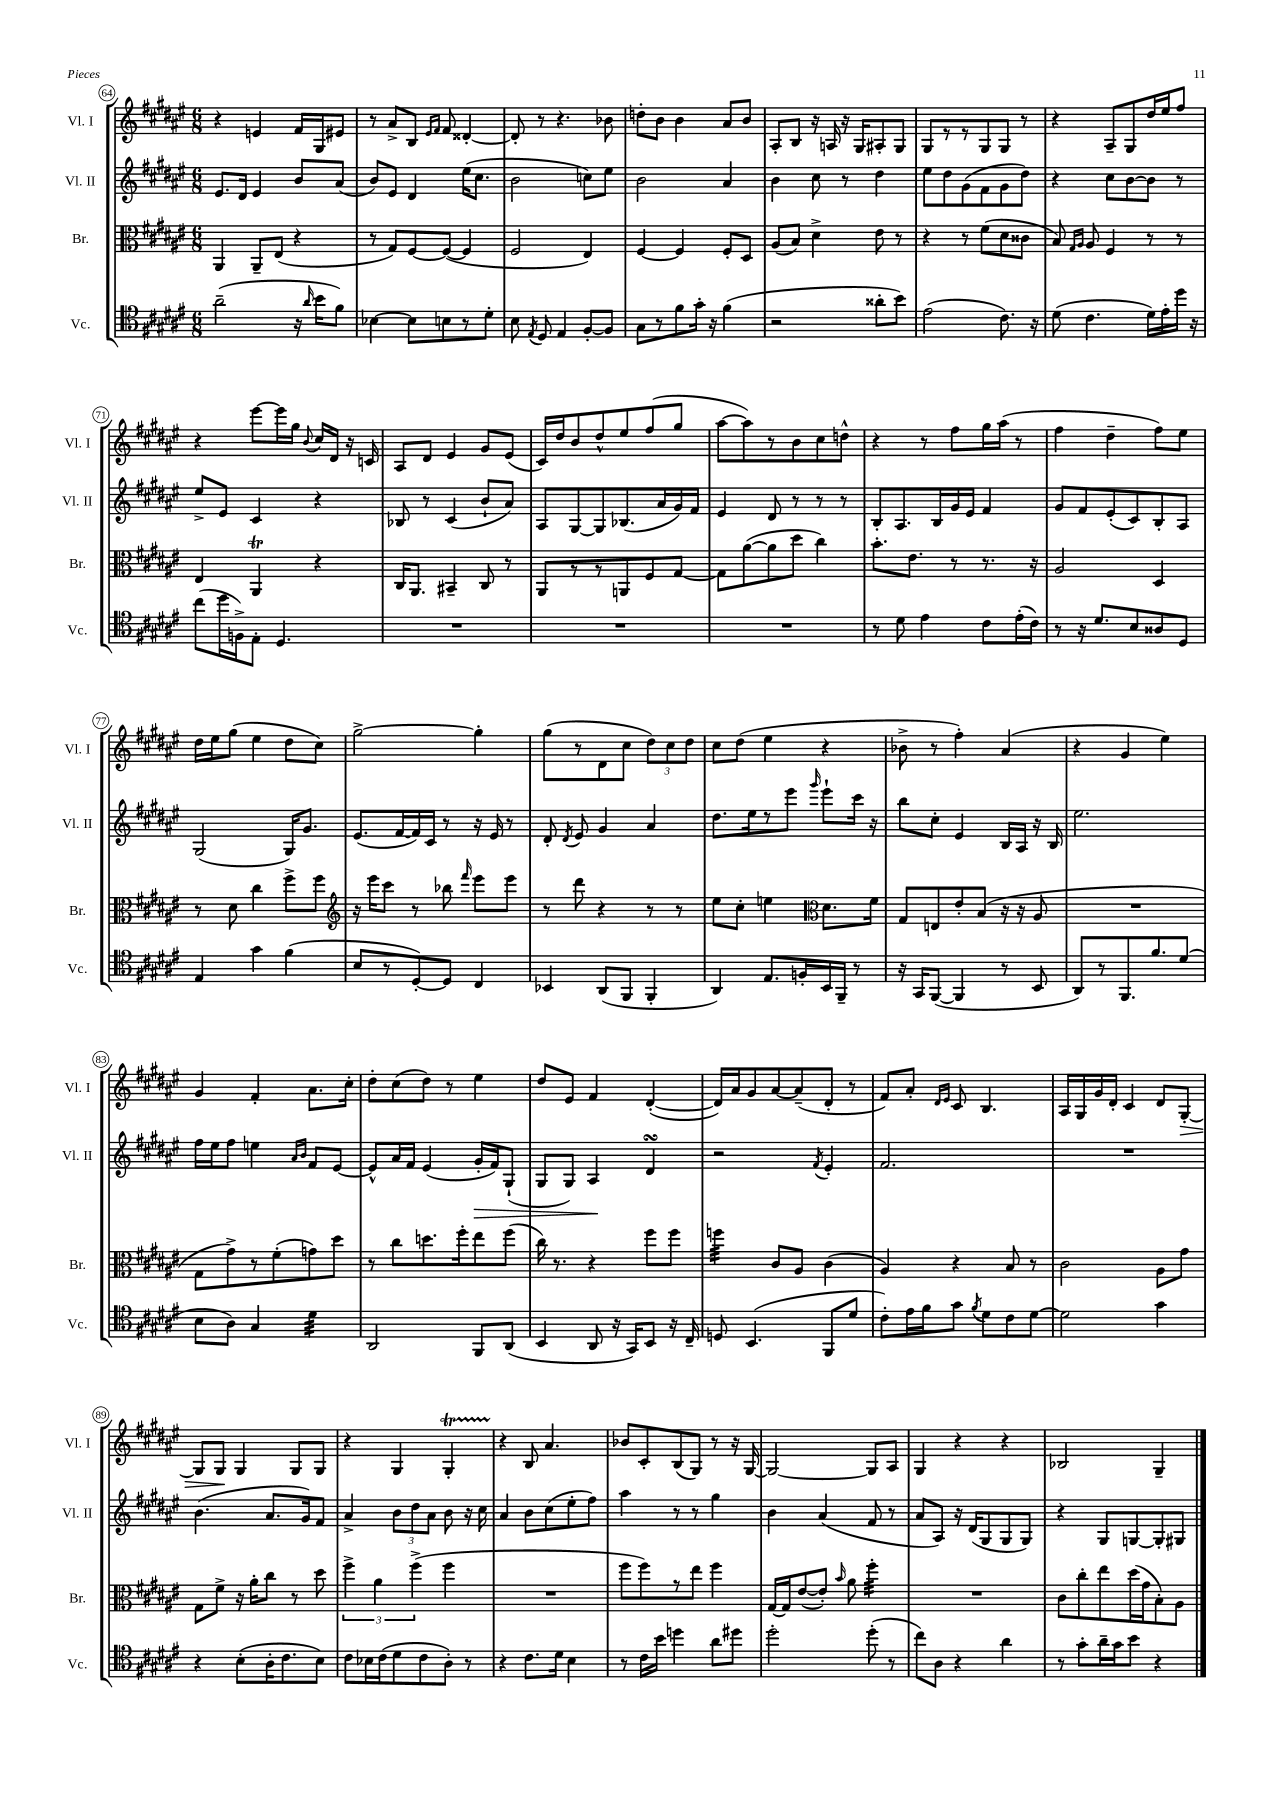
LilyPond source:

<<
\new StaffGroup <<
\new Staff = "s0" \with { instrumentName = "Vl. I" shortInstrumentName = "Vl. I" } {
    \clef treble \key fis \major \numericTimeSignature \time 6/8
    \autoBeamOff r4 e'4 fis'16[ gis16 eis'8] |
    r8 ais'8[-> b8] \grace { eis'16[ fis'16] } fis'8 disis'4~-. |
    disis'8-. r8 r4. bes'8 |
    d''8[-. b'8] b'4 ais'8[ b'8] |
    ais8[-. b8] r16 a16 r16 gis16[ ais8-. gis8] |
    gis8[ r8 r8 gis8 gis8] r8 |
    r4 ais8[-- gis8 dis''16 eis''16 fis''8] |
    r4 eis'''8[~ eis'''16 gis''16] \appoggiatura { b'8 } cis''16[ dis'16] r16 c'16 |
    ais8[ dis'8] eis'4 gis'8[ eis'8]( |
    cis'16[) dis''16 b'8 dis''8-^ eis''8 fis''8( gis''8] |
    ais''8[~ ais''8) r8 b'8 cis''8 d''8]-^ |
    r4 r8 fis''8[ gis''16 ais''16]( r8 |
    fis''4 dis''4-- fis''8[) eis''8] |
    dis''16[ eis''16 gis''8]( eis''4 dis''8[ cis''8]) |
    gis''2~-> gis''4-. |
    gis''8[( r8 dis'8 cis''8] \tuplet 3/2 { dis''8[) cis''8 dis''8] } |
    cis''8[ dis''8]( eis''4 r4 |
    bes'8-> r8 fis''4-.) ais'4( |
    r4 gis'4 eis''4) |
    gis'4 fis'4-. ais'8.[ cis''16]-. |
    dis''8[-. cis''8( dis''8]) r8 eis''4 |
    dis''8[ eis'8] fis'4 dis'4~-.( |
    dis'16[) ais'16 gis'8 ais'8~ ais'8--( dis'8]-. r8 |
    fis'8[) ais'8]-. \grace { dis'16[ eis'16] } cis'8 b4. |
    ais16[ gis16 gis'16 dis'16]-. cis'4 dis'8[ gis8]~-.\> |
    gis8[ gis8]\! gis4 gis8[ gis8] |
    r4 gis4 gis4-.\startTrillSpan |
    r4\stopTrillSpan b8 ais'4. |
    bes'8[ cis'8-. b8( gis8]) r8 r16 gis16~ |
    gis2~ gis8[ ais8] |
    gis4 r4 r4 |
    bes2 gis4-- \bar "|." |
}
\new Staff = "s1" \with { instrumentName = "Vl. II" shortInstrumentName = "Vl. II" } {
    \clef treble \key fis \major \numericTimeSignature \time 6/8
    \autoBeamOff eis'8.[ dis'16] eis'4 b'8[ ais'8]( |
    b'8[) eis'8] dis'4 eis''16[( cis''8.] |
    b'2 c''8[) eis''8] |
    b'2 ais'4 |
    b'4 cis''8 r8 dis''4 |
    eis''8[ dis''8 gis'8( fis'8 gis'8 dis''8]) |
    r4 cis''8[ b'8~ b'8] r8 |
    eis''8[-> eis'8] cis'4 r4 |
    bes8 r8 cis'4( b'8[-! ais'8]) |
    ais8[ gis8~ gis8 bes8.( ais'16 gis'16) fis'16] |
    eis'4 dis'8 r8 r8 r8 |
    b8[-. ais8. b16 gis'16 eis'16] fis'4 |
    gis'8[ fis'8 eis'8-.( cis'8) b8-. ais8] |
    gis2( gis16[) gis'8.] |
    eis'8.[( fis'16~ fis'16) cis'16] r8 r16 eis'16 r8 |
    dis'8-. \acciaccatura { dis'8 } eis'8 gis'4 ais'4 |
    dis''8.[ eis''16 r8 eis'''8] \grace { gis'''16 } eis'''8[-! cis'''16] r16 |
    b''8[ cis''8]-. eis'4 b16[ ais16] r16 b16 |
    eis''2. |
    fis''16[ eis''16 fis''8] e''4 \grace { ais'16[ b'16] } fis'8[ eis'8]~ |
    eis'8[-^ ais'16 fis'16] eis'4( gis'16[-.\> fis'16) gis8]-!( |
    gis8[ gis8]) ais4\! dis'4\turn |
    r2 \acciaccatura { fis'8 } eis'4-. |
    fis'2. |
    R2. |
    b'4.( ais'8.[ gis'16) fis'8] |
    ais'4-> \tuplet 3/2 { b'8[ dis''8 ais'8] } b'8 r16 cis''16 |
    ais'4 b'8[ cis''8( eis''8-. fis''8]) |
    ais''4 r8 r8 gis''4 |
    b'4 ais'4( fis'8 r8 |
    ais'8[ ais8]) r16 dis'16[( gis8 gis8 gis8]) |
    r4 gis8[ g8~ g8-. gis8] \bar "|." |
}
\new Staff = "s2" \with { instrumentName = "Br." shortInstrumentName = "Br." } {
    \clef alto \key fis \major \numericTimeSignature \time 6/8
    \autoBeamOff ais,4 ais,8[-- eis8]( r4 |
    r8 gis8[) fis8~ fis8]~( fis4 |
    fis2 eis4) |
    fis4~ fis4 fis8[-. dis8] |
    ais8[( b8]) dis'4-> eis'8 r8 |
    r4 r8 fis'8[( dis'8 cisis'8] |
    b8) \grace { gis16[ ais16] } ais8 fis4 r8 r8 |
    eis4 ais,4\trill r4 |
    cis16[ ais,8.] bis,4-- cis8 r8 |
    ais,8[ r8 r8 a,8 fis8 gis8]~ |
    gis8[ ais'8~( ais'8 dis''8] cis''4) |
    b'8.[-. eis'8.] r8 r8. r16 |
    ais2 dis4 |
    r8 dis'8 cis''4 fis''8[-> fis''8] |
    \clef treble r16 eis'''16[ cis'''8] r8 bes''8 \grace { fis'''16 } eis'''8[ eis'''8] |
    r8 dis'''8 r4 r8 r8 |
    eis''8[ cis''8]-. e''4 \clef alto dis'8.[ fis'16] |
    gis8[ e8 eis'8-. b8]( r16 r16 ais8 |
    R2. |
    gis8[ gis'8->) r8 fis'8-.( g'8) dis''8] |
    r8 cis''8[ d''8. fis''16-. eis''8 fis''8]( |
    cis''16) r8. r4 fis''8[ fis''8] |
    f''4:32 cis'8[ ais8] cis'4( |
    ais4) r4 b8 r8 |
    cis'2 ais8[ gis'8] |
    gis8[ fis'8]-> r16 ais'16[-. cis''8] r8 dis''8 |
    \tuplet 3/2 { fis''4-> ais'4 fis''4->( } fis''4 |
    R2. |
    fis''8[ fis''8) r8 eis''8] fis''4 |
    gis16[~ gis16 eis'8~( eis'8]-.) \grace { b'16 } ais'8 fis''4:32-. |
    R2. |
    cis'8[ cis''8-. eis''8 dis''16( gis'16 b8-.) ais8] \bar "|." |
}
\new Staff = "s3" \with { instrumentName = "Vc." shortInstrumentName = "Vc." } {
    \clef tenor \key fis \major \numericTimeSignature \time 6/8
    \autoBeamOff ais'2--( r16 \grace { ais'16 } b'16[ fis'8]) |
    bes4~ bes8[ b8 r8 dis'8]-. |
    b8 \acciaccatura { eis8 } dis8 eis4 fis8[~-. fis8] |
    gis8[ r8 fis'8 gis'16]-. r16 fis'4( |
    r2 aisis'8[-. b'8]) |
    eis'2( cis'8.) r16 |
    dis'8( cis'4. dis'16[) eis'16-. dis''16] r16 |
    cis''8[( dis''16 f16->) eis8]-. dis4. |
    R2. |
    R2. |
    R2. |
    r8 dis'8 eis'4 cis'8[ eis'16-.( cis'16]) |
    r8 r16 dis'8.[ b8 aisis8 dis8] |
    eis4 gis'4 fis'4( |
    b8[ r8 dis8~-.) dis8] cis4 |
    bes,4 ais,8[( fis,8] fis,4-. |
    ais,4) eis8.[ f16-. b,16 fis,16]-- r8 |
    r16 gis,16[ fis,8]~( fis,4 r8 b,8 |
    ais,8[) r8 fis,8. fis'8. dis'8]( |
    b8[ ais8]) gis4 dis'4:32 |
    ais,2 fis,8[ ais,8]( |
    b,4 ais,8 r16 gis,16[) b,8] r16 cis16-- |
    d8 b,4.( fis,8[ dis'8] |
    cis'8[-.) eis'16 fis'16 gis'8] \acciaccatura { fis'8 } dis'8[ cis'8 dis'8]~ |
    dis'2 gis'4 |
    r4 b8[-.( ais16-. cis'8. b8]) |
    cis'8[ bes16 cis'16( dis'8 cis'8 ais8]-.) r8 |
    r4 cis'8.[ dis'16] b4 |
    r8 cis'16[ b'16] d''4 ais'8[ dis''8] |
    dis''2-. dis''8-.( r8 |
    cis''8[) ais8] r4 ais'4 |
    r8 gis'8[-. ais'16-- gis'16 b'8] r4 \bar "|." |
}
>>
>>
\layout { \context { \Score currentBarNumber = #64 \override BarNumber.stencil = #(make-stencil-circler 0.1 0.3 ly:text-interface::print) } }
